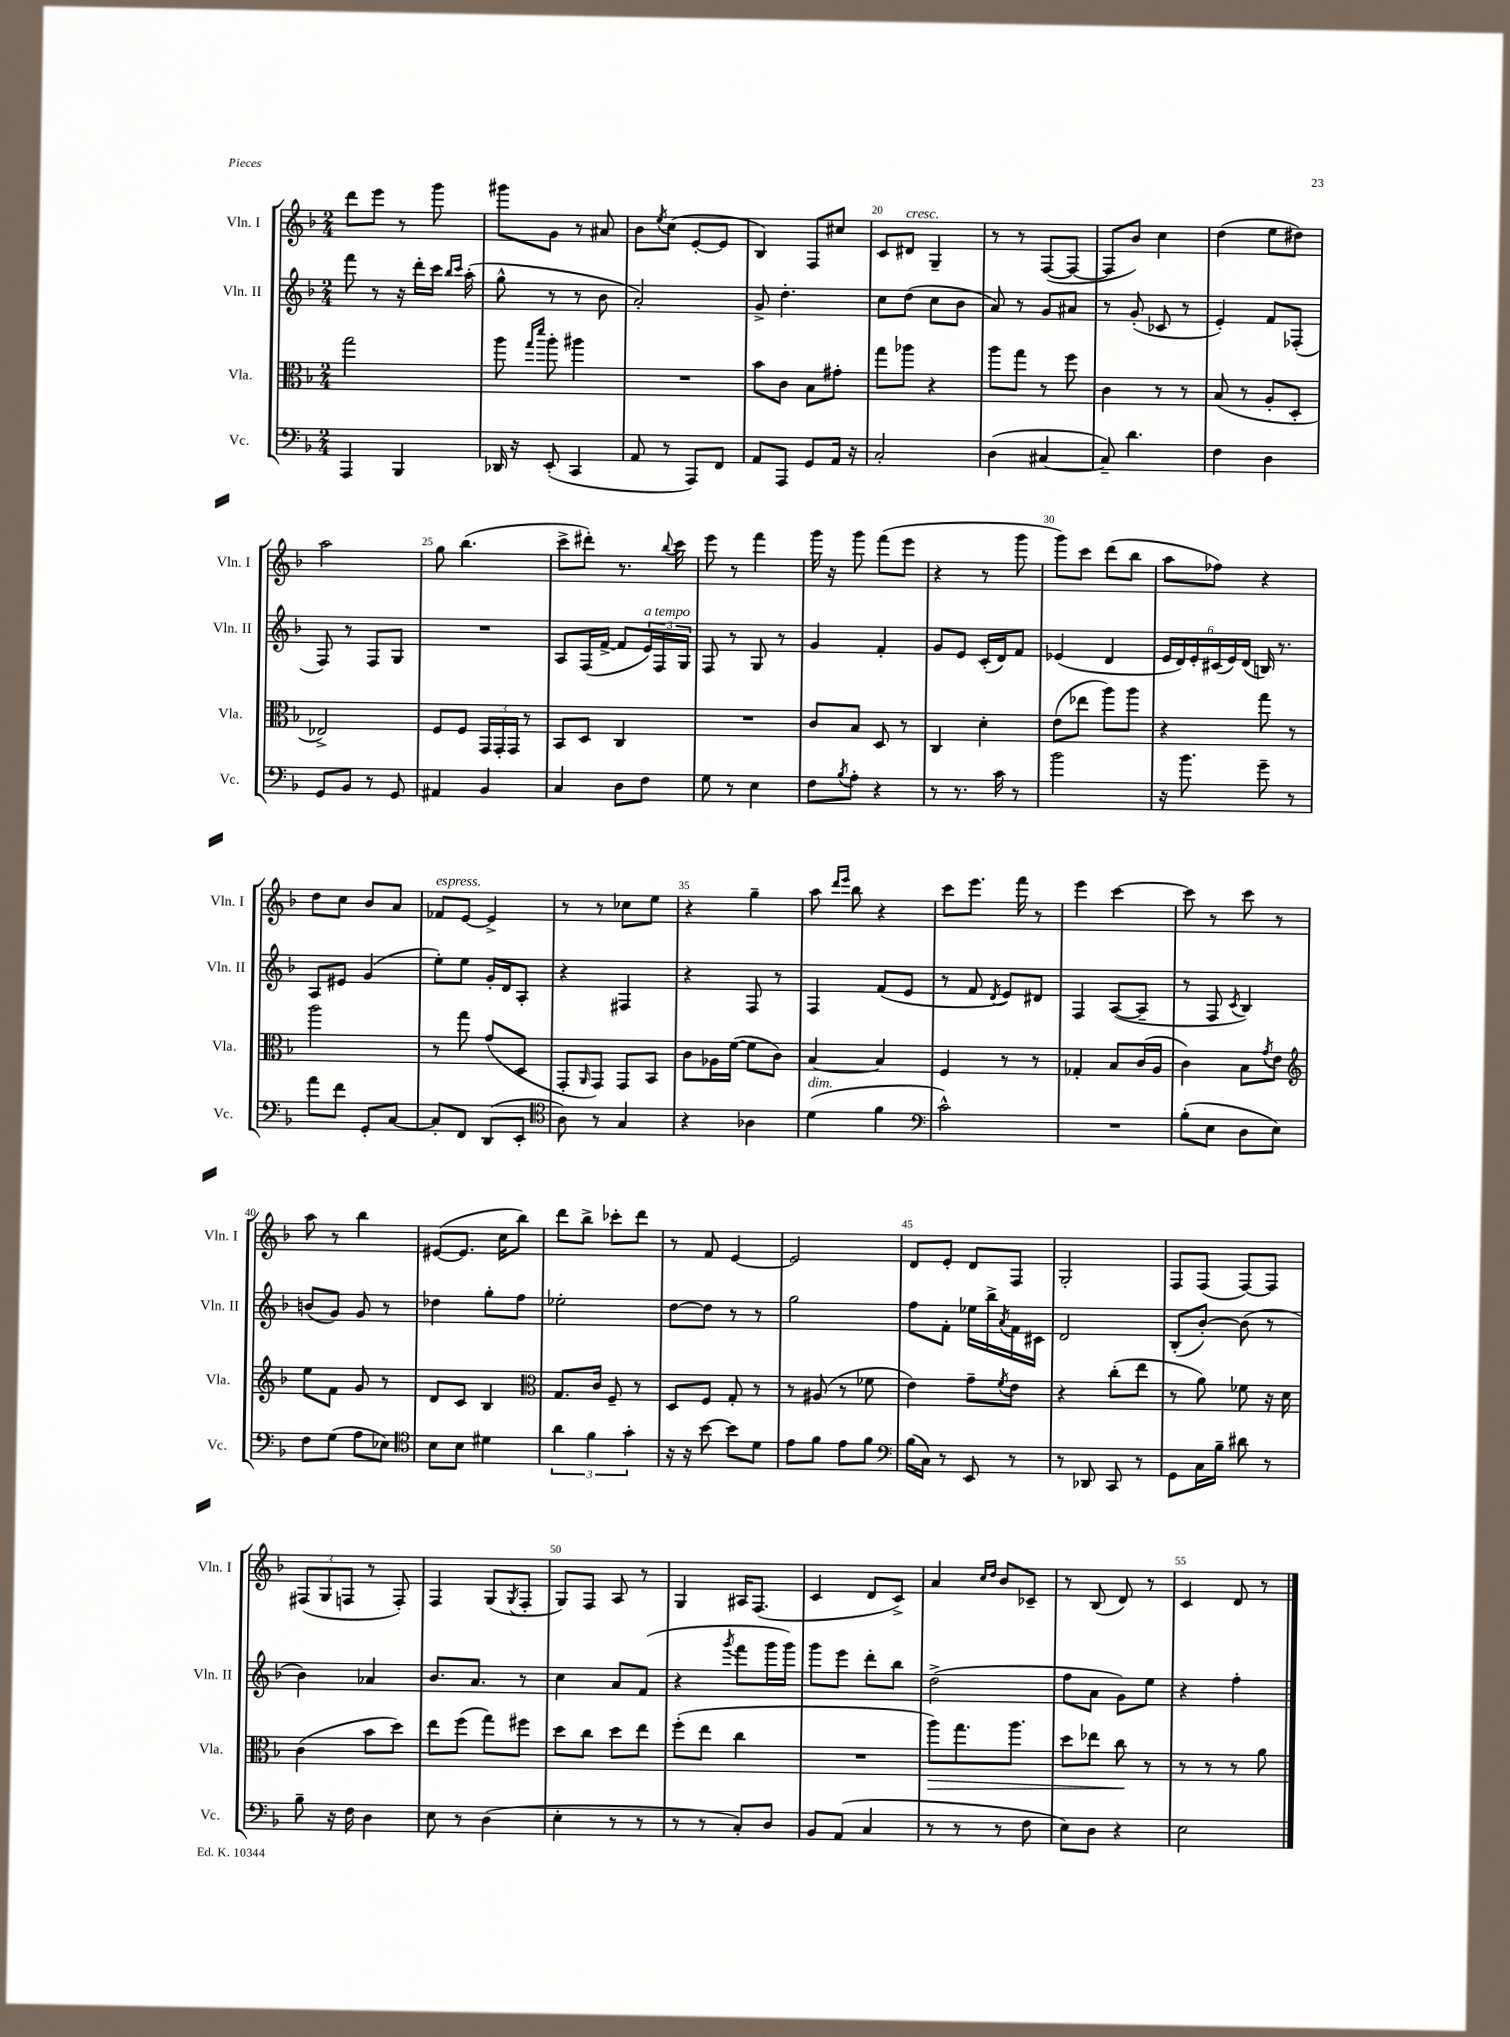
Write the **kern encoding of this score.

**kern	**kern	**dynam	**kern	**kern
*part4	*part3	*part3	*part2	*part1
*staff4	*staff3	*staff3	*staff2	*staff1
*I"Vc.	*I"Vla.	*	*I"Vln. II	*I"Vln. I
*I'Vc.	*I'Vla.	*	*I'Vln. II	*I'Vln. I
*clefF4	*clefC3	*	*clefG2	*clefG2
*k[b-]	*k[b-]	*	*k[b-]	*k[b-]
*M2/4	*M2/4	*	*M2/4	*M2/4
=16	=16	=16	=16	=16
4AAA/	2gg\	.	8fff\	8ddd\L
.	.	.	8r	8eee\J
4BBB-/	.	.	16r	8r
.	.	.	16ddd'\LL	.
.	.	.	16ccc\JJ	8ggg\
.	.	.	16qqbb-/LL	.
.	.	.	16qqccc/JJ	.
.	.	.	(16aa'\	.
=17	=17	=17	=17	=17
16DD-X/	8aa\	.	8gg^^\	8ggg#X\L
16r	.	.	.	.
.	16qqgg/LL	.	.	.
.	16qqddd/JJ	.	.	.
(8EE'/	8aa'\	.	8r	8g\J
4CC/	4aa#X\	.	8r	8r
.	.	.	8b-\	8a#X/
=18	=18	=18	=18	=18
8AA/	2r	.	2a'/)	8b-\L
.	.	.	.	8qee/
8r	.	.	.	(8cc\J
8AAA/L)	.	.	.	[8e'/L
8FF/J	.	.	.	8e/J]
=19	=19	=19	=19	=19
8AA/L	8b-\L	.	8g^/	4B-/)
8AAA/J	8c\J	.	4.dd'\	.
8GG/L	8B-\L	.	.	8F/L
16AA/Jk	8g#X'\J	.	.	8cc#X/J
16r	.	.	.	.
=20	=20	=20	=20	=20
2C'/	8gg\L	.	8cc\L	8c/L
!	!	!	!	!LO:TX:a:i:t=cresc.
.	8aa-X\J	.	(8dd\J	8d#X/J
.	4r	.	8cc\L	4G~/
.	.	.	8b-\J	.
=21	=21	=21	=21	=21
(4D\	8aa\L	.	8a/)	8r
.	8gg\J	.	8r	8r
[4C#X/	8r	.	8g/L	([8F/L
.	8ff\	.	8a#X/J	8F/J_
=22	=22	=22	=22	=22
8C#~/])	4c\	.	8r	8F/L]
4.d\	.	.	(8g'/	8b-/J)
.	8r	.	8c-X/	4cc\
.	8r	.	8r	.
=23	=23	=23	=23	=23
4F\	(8B-/	.	4e'/)	(4dd\
.	8r	.	.	.
4D\	8A'/L	.	8f/L	8ee\L
.	8D'/J	.	(8F-X'/J	8dd#X\J)
!!LO:LB:g=z
=24	=24	=24	=24	=24
8GG/L	2E-X^/)	.	8F/)	2aa\
8BB-/J	.	.	8r	.
8r	.	.	8F/L	.
8GG/	.	.	8G/J	.
=25	=25	=25	=25	=25
4AA#X/	8F/L	.	2r	8gg\
.	8F/J	.	.	(4.bb-\
4BB-/	24GG/LL	.	.	.
.	24GG'/	.	.	.
.	24GG/JJ	.	.	.
.	8r	.	.	.
=26	=26	=26	=26	=26
4C/	8BB-/L	.	8A/L	8ccc^\L
.	8D/J	.	(16F/L	8ddd#X'\J)
.	.	.	[16f^/JJ	.
8D\L	4C/	.	8f/L]	8.r
!	!	!	!LO:TX:a:i:t=a tempo	!
8F\J	.	.	24e/L)	.
.	.	.	24F/	.
.	.	.	.	8qqbb-/
.	.	.	.	16ccc\
.	.	.	24G/JJ	.
=27	=27	=27	=27	=27
8G\	2r	.	8F/	8eee\
8r	.	.	8r	8r
4E\	.	.	8G/	4fff\
.	.	.	8r	.
=28	=28	=28	=28	=28
8F\L	8c/L	.	4g/	16ggg\
.	.	.	.	16r
8qB-/	.	.	.	.
8A'\J	8B-/J	.	.	8ggg\
4r	8D/	.	4f'/	(8fff\L
.	8r	.	.	8eee\J
=29	=29	=29	=29	=29
8r	4C/	.	8g/L	4r
8.r	.	.	8e/J	.
.	4d'\	.	(16c'/LL	8r
16c\	.	.	16d/J)	.
8r	.	.	8f/J	8ggg\
=30	=30	=30	=30	=30
2b-\	(8e\L	.	(4e-X/	8ggg\L)
.	8ee-X\J	.	.	8ccc\J
.	8aa\L)	.	4d/	(8ddd\L
.	8aa\J	.	.	8bb-\J
=31	=31	=31	=31	=31
16r	4r	.	24e/LL	8aa\L
.	.	.	24d/)	.
8.b-\	.	.	.	.
.	.	.	24e'/	.
.	.	.	(24c#X/	8ff-X\J)
.	.	.	24e/)	.
.	.	.	(24d/JJ	.
8g~\	8gg\	.	16Bn/)	4r
.	.	.	8.r	.
8r	8r	.	.	.
!!LO:LB:g=z
=32	=32	=32	=32	=32
8a\L	2aa\	.	8A/L	8dd\L
8f\J	.	.	8e#X/J	8cc\J
8GG'/L	.	.	(4g/	8b-/L
[8C/J	.	.	.	8a/J
=33	=33	=33	=33	=33
!	!	!	!	!LO:TX:a:i:t=espress.
8C'/L]	8r	.	8ee'\L)	8f-X/L
8FF/J	8gg\	.	8ee\J	[8e/J
(8DD/L	(8g/L	.	16g'/LL	4e^/]
.	.	.	16d/J	.
8EE'/J	8D/J	.	8A'/J	.
=34	=34	=34	=34	=34
*clefC4	*	*	*	*
8A\)	8GG'/L	.	4r	8r
.	16qqAA/	.	.	.
8r	8GG/J)	.	.	8r
4G/	8GG/L	.	4F#X/	8cc-X\L
.	8BB-/J	.	.	8ee\J
=35	=35	=35	=35	=35
4r	8c\L	.	4r	4r
.	16A-X\L	.	.	.
.	([16f\JJ	.	.	.
4A-X\	8f\L]	.	8F/	4gg~\
.	8c\J)	.	8r	.
=36	=36	=36	=36	=36
!LO:TX:a:i:t=dim.	!	!	!	!
(4d\	[4B-/	.	4F/	8aa\
.	.	.	.	16qqddd/LL
.	.	.	.	16qqeee/JJ
.	.	.	.	8bb-\
4f\	4B-/]	.	(8f/L	4r
.	.	.	8e/J	.
=37	=37	=37	=37	=37
*clefF4	*	*	*	*
2c^^\)	4F/	.	8r	8ccc\L
.	.	.	8f/	8.eee\J
.	.	.	8qd/	.
.	8r	.	8e/L)	.
.	.	.	.	16fff\
.	8r	.	8d#X/J	8r
=38	=38	=38	=38	=38
2r	4G-X'/	.	4F/	4eee\
.	8B-/L	.	([8A/L	[4ccc\
.	(16c/L	.	8A~/J]	.
.	16A/JJ	.	.	.
=39	=39	=39	=39	=39
(8B-'\L	4c\)	.	8r	8ccc\]
8E\J	.	.	8F/	8r
.	.	.	8qc/	.
8D\L	8B-\L	.	4B-/)	8ccc\
.	8qg/	.	.	.
8E\J)	8e\J	.	.	8r
!!LO:LB:g=z
=40	=40	=40	=40	=40
*	*clefG2	*	*	*
8F\L	8ee\L	.	(8bn/L	8aa\
(8G\J	8f\J	.	8g/J)	8r
8A\L	8g/	.	8g/	4bb-\
8E-X\J)	8r	.	8r	.
=41	=41	=41	=41	=41
*clefC4	*	*	*	*
8B-\L	8d/L	.	4dd-X\	([8e#X/L
8B-\J	8c/J	.	.	8.e#/J]
4d#X\	4B-/	.	8gg'\L	.
.	.	.	.	16cc\KL
.	.	.	8ff\J	8bb-\J)
=42	=42	=42	=42	=42
*	*clefC3	*	*	*
6a\	8.G/L	.	2ee-X'\	8ddd\L
.	.	.	.	8bb-^\J
6f\	.	.	.	.
.	16c/Jk	.	.	.
.	8F~/	.	.	8ccc-X'\L
6g'\	.	.	.	.
.	8r	.	.	8ddd\J
=43	=43	=43	=43	=43
16r	8D/L	.	[8dd\L	8r
16r	.	.	.	.
[8b-\	8F/J	.	8dd\J]	8f/
8b-\L]	8G'/	.	8r	[4e/
8d\J	8r	.	8r	.
=44	=44	=44	=44	=44
8e\L	8r	.	2gg\	2e/]
8f\J	(8A#X/	.	.	.
8e\L	8r	.	.	.
8f\J	8f-X\	.	.	.
=45	=45	=45	=45	=45
*clefF4	*	*	*	*
(16B-\LL	4e\)	.	8ff\L	8d/L
16C\JJ)	.	.	.	.
8r	.	.	8f'\J	8e'/J
8EE/	8g~\L	.	16ee-X\LL	8d/L
.	.	.	16bb-^\	.
.	8qf/	.	8qa/	.
8r	8e\J	.	16f\	8F/J
.	.	.	16c#X\JJ	.
=46	=46	=46	=46	=46
8r	4r	.	2d/	2G'/
8DD-X/	.	.	.	.
8CC/	(8cc'\L	.	.	.
8r	8ee\J	.	.	.
=47	=47	=47	=47	=47
8GG\L	8r	.	(8B-'/L	8F/L
16C\L	8a\)	.	[8b-'/J)	(8F/J
16B-~\JJ	.	.	.	.
8d#X\	8f-X\	.	(8b-\]	[8F/L)
8r	16r	.	8r	8F/J]
.	16d\	.	.	.
!!LO:LB:g=z
=48	=48	=48	=48	=48
8B-~\	(4c\	.	4b-\)	(12F#X/L
.	.	.	.	12G/
16r	.	.	.	.
.	.	.	.	12Fn/J
16F\	.	.	.	.
4D\	8b-\L	.	4a-X/	8r
.	8dd\J)	.	.	8F'/)
=49	=49	=49	=49	=49
8E\	8ee\L	.	8.b-/L	4F/
8r	(8ff\J	.	.	.
.	.	.	8.a/J	.
(4D\	8gg\L)	.	.	(8G/L
.	.	.	.	8qG/
.	8ff#X\J	.	8r	8F'/J
=50	=50	=50	=50	=50
4E'\	8dd\L	.	4cc\	8G/L)
.	8cc\J	.	.	8F/J
8r	8dd\L	.	8a/L	8A/
8r	8ee\J	.	(8f/J	8r
=51	=51	=51	=51	=51
8r	(8ff'\L	.	4r	4G/
8r	8ee\J	.	.	.
.	.	.	8qggg/	.
8C'/L)	4cc\	.	8fff\L	16A#X/KL
.	.	.	.	(8.F/J
8D/J	.	.	16ggg\L	.
.	.	.	16ggg\JJ)	.
=52	=52	=52	=52	=52
8BB-/L	2r	.	8ggg\L	4c/
(8AA/J	.	.	8eee\J	.
4C/	.	.	8ddd'\L	8d/L
.	.	.	8bb-\J	8c^/J)
=53	=53	=53	=53	=53
!	!	!LO:HP:b	!	!
8r	8aa\L)	>	(2dd^\	4a/
8r	8.gg\	.	.	.
.	.	.	.	16qqcc/LL
.	.	.	.	16qqdd/JJ
8r	.	.	.	8b-/L
.	8.aa\J	.	.	.
8F\	.	.	.	8c-X~/J
=54	=54	=54	=54	=54
8E\L)	8dd\L	.	8ff\L	8r
8D\J	8ee-X\J	.	8a\J	(8B-/
4r	8cc\	.	8g\L)	8d/)
.	8r	]	8ee\J	8r
=55	=55	=55	=55	=55
2E\	8r	.	4r	4c/
.	8r	.	.	.
.	8r	.	4ff'\	8d/
.	8a\	.	.	8r
==	==	==	==	==
*-	*-	*-	*-	*-
